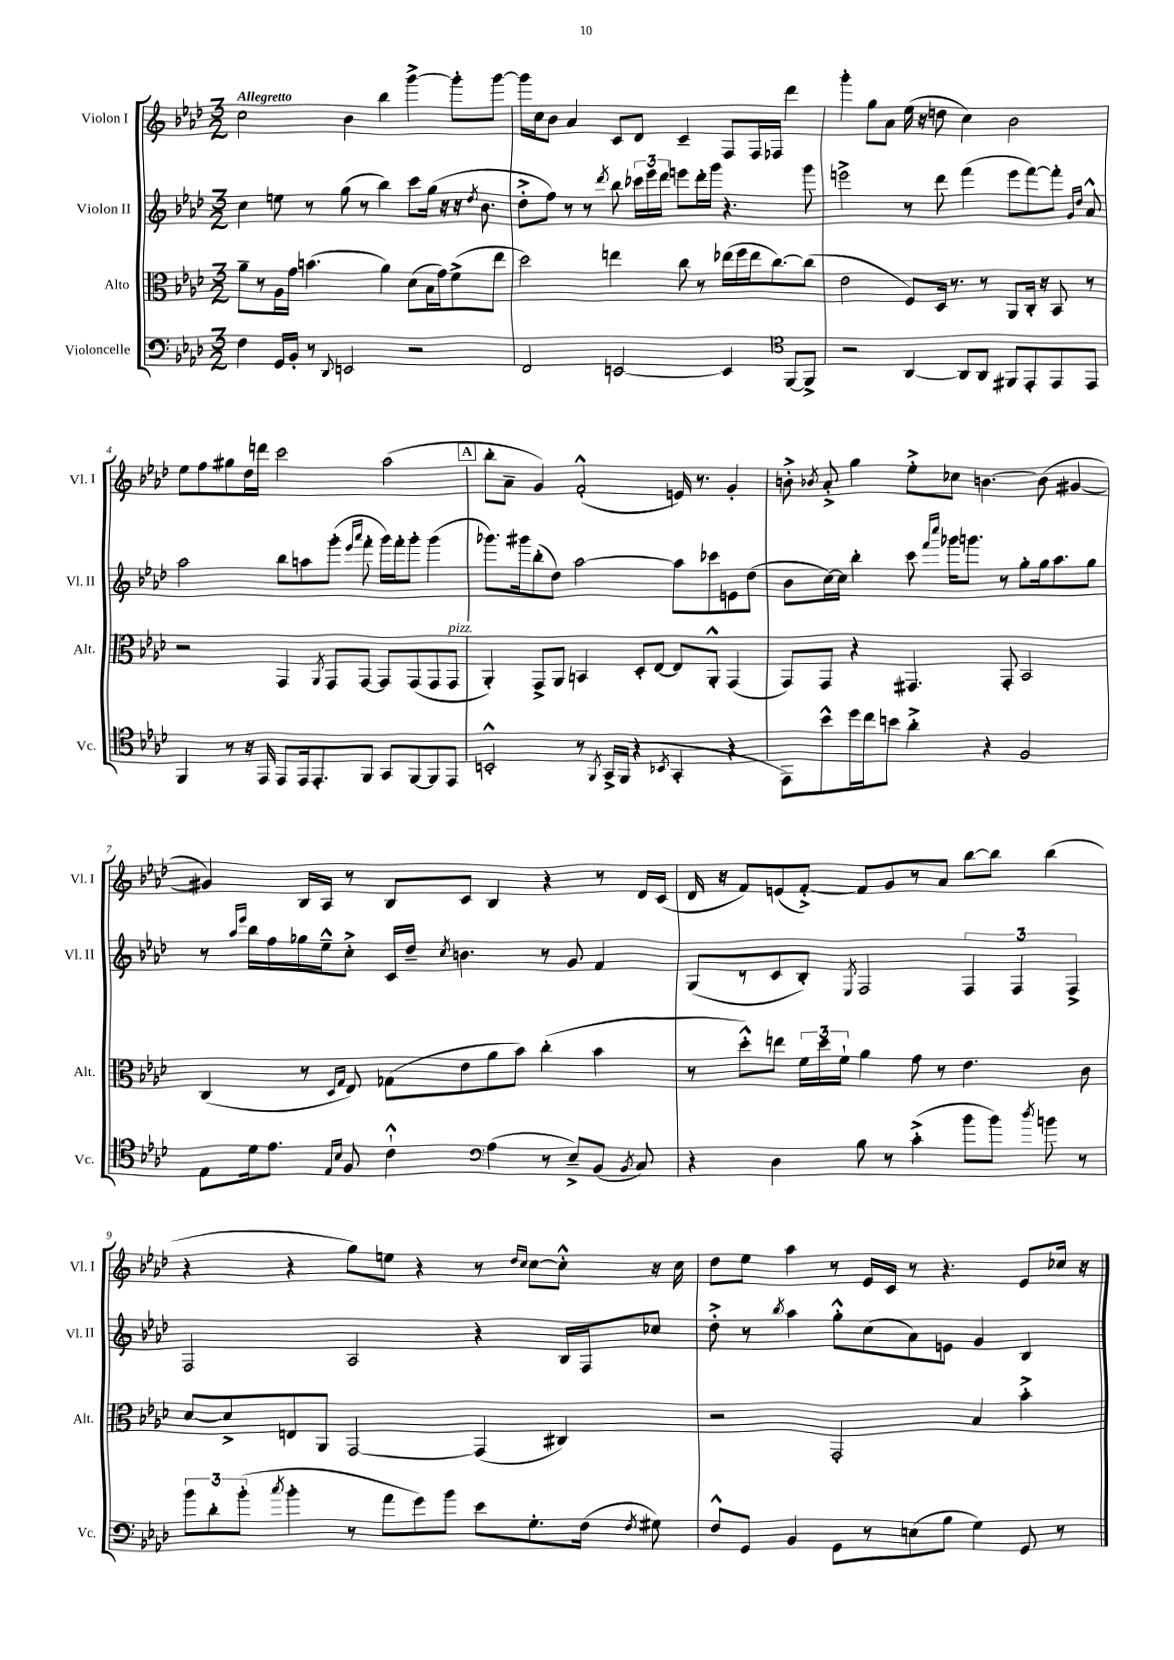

**kern	**kern	**kern	**kern
*staff4	*staff3	*staff2	*staff1
*clefF4	*clefC3	*clefG2	*clefG2
*k[b-e-a-d-]	*k[b-e-a-d-]	*k[b-e-a-d-]	*k[b-e-a-d-]
*M3/2	*M3/2	*M3/2	*M3/2
4F	8a-~	4cc	2cc
.	8r	.	.
16GG	16A-	8ee	.
16BB-'	16g	.	.
8r	(4.b	8r	.
8qqDD-	.	.	.
2EE	.	(8gg	4b-
.	.	8r	.
.	4a-)	4bb-)	4bb-
2r	(8d-	8ccc	[4ggg^
.	16B-	(16gg	.
.	16g)	16r	.
.	(8f^	16r	8ggg']
.	.	8qdd-	.
.	.	8.b-	.
.	8ee-	.	[8ggg
=	=	=	=
2FF	2dd-)	8dd-'^	16ggg]
.	.	.	16cc
.	.	8ff)	8b-
.	.	8r	4a-
.	.	8r	.
.	.	8qddd-	.
[2EE	4ee	8bb-	8c
.	.	24ccc-	8d-
.	.	24eee-	.
.	.	24ddd-	.
.	8cc	8eee	4c~
.	8r	16ddd-'	.
.	.	16ggg	.
4EE]	(16ee-	4.r	8F
.	16ff	.	.
.	16ee-	.	16F
.	[8.cc)	.	16F-
*clefC4	*	*	*
[8FF	.	.	4ddd-
8FF^]	(8cc]	8ggg	.
=	=	=	=
2r	2e-	2eee^	4ggg'
.	.	.	8gg
.	.	.	8a-
[4AA-	8F)	8r	(16ee-
.	.	.	16r
.	16D-	8ddd-	8dd
.	8.r	.	.
8AA-]	.	(4fff	4cc)
8AA-	8r	.	.
8FF#	8AA-	8eee	2b-
8EE-'	16C'	[8fff)	.
.	16r	.	.
8EE-	8BB-	8fff']	.
.	.	16qqg	.
.	.	16qqdd-	.
8EE-	8r	8a-^^	.
=	=	=	=
4FF	2r	2aa-	8ee-
.	.	.	8ff
8r	.	.	8gg#
16r	.	.	16dd-
16EE-	.	.	16ddd
8EE-	4GG	8bb-	2ccc
16EE-	.	8aa	.
8.EE-'	.	.	.
.	8qAA-	.	.
.	8GG	(8ggg'	.
.	.	16qqeee-	.
.	.	16qqaaa-	.
8FF	[8GG	8fff'	.
8GG	8GG]	16ggg)	(2aa-
.	.	16fff'	.
[8FF	(8GG	8ggg'	.
8FF]	8GG	(4ggg	.
8EE-	8GG	.	.
=	=	=	=
2BB'^^	4AA-')	8.ggg-)	8bb-'
.	.	.	8a-~
.	.	16ggg#	.
.	8GG^	(8bb-'	4g)
.	8AA-	8dd-)	.
8r	4BB	[2aa-	(2f'^^
8qFF	.	.	.
16GG^	.	.	.
(16FF	.	.	.
4r	8D-'	.	.
.	[8E-	.	.
8qBB-	.	.	.
4GG'	8E-]	8aa-]	16e)
.	.	.	8.r
.	8AA-'^^	8ccc-	.
4r	(4GG	8e	4g'
.	.	(8dd-	.
=	=	=	=
8EE-)	8GG)	8b-	8b'^
.	.	.	8qb-
8b-^^	8GG	[16cc)	8a-'^
.	.	16cc]	.
16dd-	4r	4bb-'	4gg
16cc	.	.	.
8b	.	.	.
4a-'^	4.GG#	8ccc	8ee-'^
.	.	16qqfff	.
.	.	16qqcccc	.
.	.	16ggg-	8cc-
.	.	8.ggg	.
4r	.	.	[4.b
.	8GG#'	8r	.
2F	2BB-	8gg'	.
.	.	16gg	(8b]
.	.	8.aa-	.
.	.	.	[4g#
.	.	8gg	.
=	=	=	=
8E-	(4C	8r	4g#])
.	.	16qqaa-	.
.	.	16qqeee-	.
16d-	.	16bb-	.
8.e-	.	16ff	.
.	8r	16gg-	16B-
.	.	16ee-~^^	16A-
16qqE-	16qqD-	.	.
16qqB-	16qqG	.	.
8F	8E-)	8cc'^	8r
4c`^^	(8G-	16c	8B-
.	.	16dd-~	.
.	.	8qcc	.
.	8e-	4.b	8c
*clefF4	*	*	*
(4A-	8a-	.	4B-
.	8b-)	.	.
8r	(4cc'	8r	4r
8E-~^)	.	8g	.
(8BB-	4b-	4f	8r
8qBB-	.	.	.
8C)	.	.	16d-
.	.	.	(16c
=	=	=	=
4r	8r	(8G	16d-
.	.	.	16r
.	8dd-'^^)	8r	8f)
4D-	8ee	8c	(8e
.	24f	8B-')	[8f'^)
.	24dd-	.	.
.	24f`	.	.
.	.	8qE-	.
8B-	4a-	2F	8f]
8r	.	.	8g
(4c'^	8g	.	8r
.	8r	.	8a-
8b-	4.e-	6F	[8bb-
8b-)	.	.	8bb-]
.	.	6F	.
8qdd-	.	.	.
8b	.	.	(4bb-
.	.	6F^	.
8r	8c	.	.
=	=	=	=
12b-	[8d-	2F	4r
12d-'	.	.	.
.	8d-^]	.	.
(12b-'	.	.	.
8qcc	.	.	.
4b-'	8E	.	4r
.	8AA-	.	.
8r	[2GG	2A-	8gg)
8a-	.	.	8ee
8g)	.	.	4r
8b-	.	.	.
8e-	(4GG]	4r	8r
.	.	.	16qqdd-
.	.	.	16qqcc
8.G'	.	.	[8cc
.	4C#)	16B-	8cc'^^]
(16F	.	16F	.
8qF	.	.	.
8G#)	.	8cc-	16r
.	.	.	16cc
=	=	=	=
8F^^	2r	8dd-'^	8dd-
8GG	.	8r	8ee-
.	.	8qbb-	.
4BB-	.	4aa-	4aa-
8GG	2GG'	8gg'^^	8r
8r	.	(8cc	16e-
.	.	.	16c
(8E	.	8a-)	8r
8B-	.	8e	4.r
4G)	4B-	4g	.
8GG	4b-'^	4B-	8e-
8r	.	.	16cc-
.	.	.	16r
==	==	==	==
*-	*-	*-	*-
